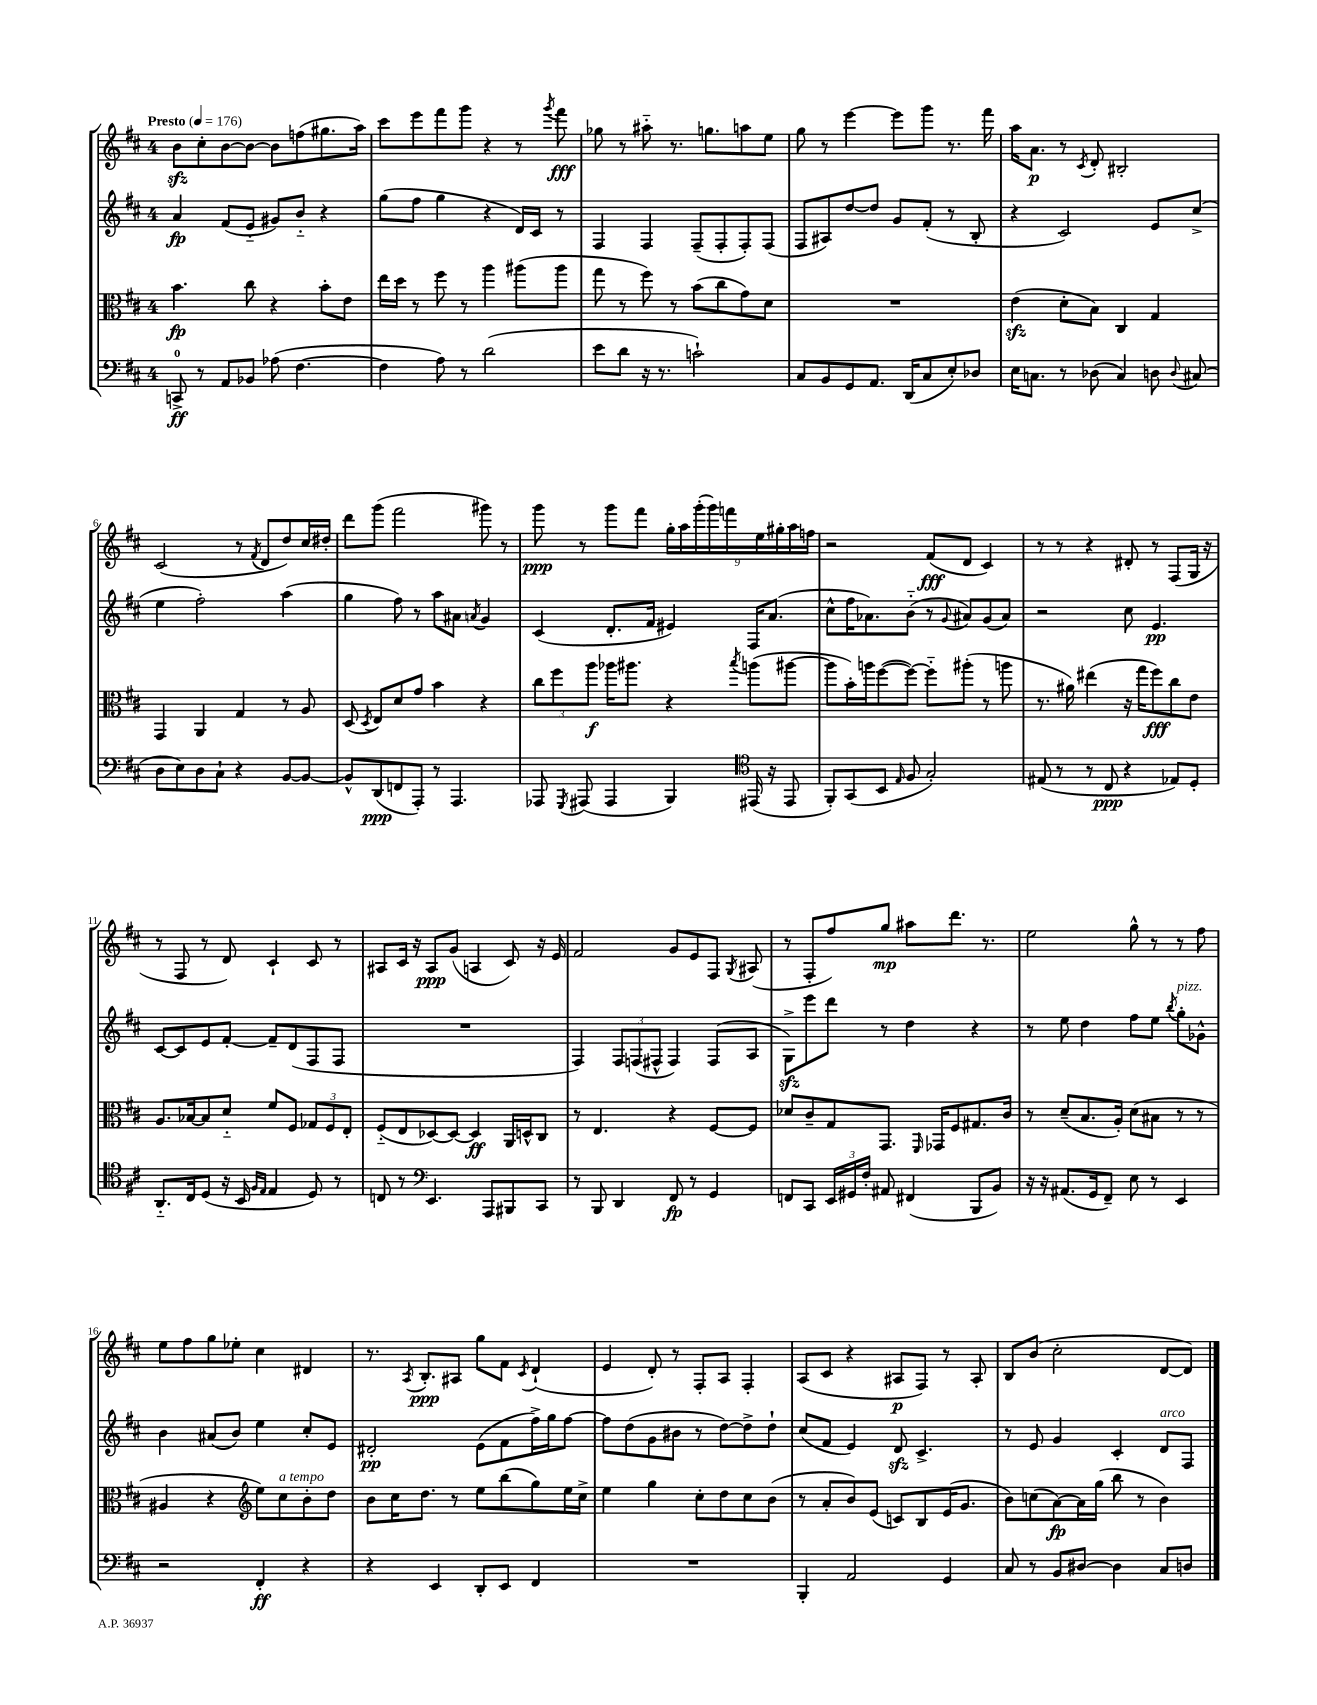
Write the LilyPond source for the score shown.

<<
\new StaffGroup <<
\new Staff = "s0" {
    \clef treble \key d \major \once \override Staff.TimeSignature.style = #'single-digit \time 4/4 \tempo "Presto" 4 = 176
    \autoBeamOff b'8[\sfz cis''8-. b'8~ b'8]~ b'8[ f''8( gis''8. a''16]) |
    cis'''8[ e'''8 fis'''8 g'''8] r4 r8 \acciaccatura { g'''8 } fis'''8\fff |
    ges''8 r8 ais''8-_ r8. g''8.[ a''8 e''8] |
    g''8 r8 e'''4~ e'''8[ g'''8] r8. fis'''16 |
    a''16[ a'8.]\p r8 \acciaccatura { cis'8 } d'8-. bis2-. |
    cis'2( r8 \acciaccatura { fis'8 } d'8[ d''8) cis''16 dis''16]-. |
    d'''8[ g'''8]( fis'''2 gis'''8) r8 |
    g'''8\ppp r8 g'''8[ fis'''8] \tuplet 9/8 { g''16[-. a''16 g'''16-.( g'''16) f'''16 e''16 gis''16-. a''16 f''16] } |
    r2 fis'8[\fff( d'8] cis'4) |
    r8 r8 r4 dis'8-. r8 fis8[( g16] r16 |
    r8 fis8 r8 d'8) cis'4-! cis'8 r8 |
    ais8[ cis'16] r16 ais8[\ppp g'8]( a4 cis'8) r16 e'16 |
    fis'2 g'8[ e'8 fis8] \acciaccatura { g8 } ais8( |
    r8 fis8[-. fis''8) g''8]\mp ais''8[ d'''8.] r8. |
    e''2 g''8-^ r8 r8 fis''8 |
    e''8[ fis''8 g''8 ees''8]-. cis''4 dis'4 |
    r8. \acciaccatura { a8 } b8.[-.\ppp ais8] g''8[ fis'8] \acciaccatura { cis'8 } d'4-!( |
    e'4 d'8-.) r8 fis8[-. a8] fis4-. |
    a8[( cis'8] r4 ais8[\p fis8]) r8 ais8-. |
    b8[ b'8]( cis''2-. d'8[~ d'8]) \bar "|." |
}
\new Staff = "s1" {
    \clef treble \key d \major \once \override Staff.TimeSignature.style = #'single-digit \time 4/4
    \autoBeamOff a'4\fp fis'8[( e'8]-_ gis'8[) b'8]-_ r4 |
    g''8[( fis''8] g''4 r4 d'16[) cis'16] r8 |
    fis4 fis4 fis8[--( fis8-. fis8-.) fis8]( |
    fis8[ ais8) d''8~ d''8] g'8[ fis'8]-.( r8 b8-. |
    r4 cis'2) e'8[ cis''8]->( |
    e''4 fis''2-.) a''4( |
    g''4 fis''8) r8 a''8[ ais'8] \acciaccatura { a'8 } g'4 |
    cis'4( d'8.[-. fis'16] eis'4) fis16[ a'8.]( |
    cis''8[-^ fis''16 aes'8.) b'8]-_( r8 \appoggiatura { g'8 } ais'8[) g'8( ais'8]) |
    r2 cis''8 e'4.\pp |
    cis'8[~ cis'8 e'8 fis'8]~-. fis'8[-- d'8( fis8 fis8] |
    R1 |
    fis4) \tuplet 3/2 { fis8[ f8( fis8]-^ } fis4) fis8[( a8] |
    g8[->\sfz) e'''8 d'''8] r8 d''4 r4 |
    r8 e''8 d''4 fis''8[ e''8] \acciaccatura { b''8 } g''8[-.^\markup { \italic "pizz." } ges'8]-^ |
    b'4 ais'8[( b'8]) e''4 cis''8[-. e'8] |
    dis'2-.\pp e'8[( fis'8 fis''16->) g''16 fis''8]~ |
    fis''8[ d''8( g'8 bis'8] r8 d''8[~) d''8-> d''8]-! |
    cis''8[( fis'8] e'4) d'8\sfz cis'4.-> |
    r8 e'8 g'4 cis'4-. d'8[^\markup { \italic "arco" } fis8] \bar "|." |
}
\new Staff = "s2" {
    \clef alto \key d \major \once \override Staff.TimeSignature.style = #'single-digit \time 4/4
    \autoBeamOff b'4.\fp cis''8 r4 b'8[-. e'8] |
    e''16[ d''16] r8 fis''8 r8 a''4 ais''8[( ais''8] |
    g''8 r8 fis''8) r8 b'8[( cis''8 g'8) d'8] |
    R1 |
    e'4\sfz( d'8[-. b8]) cis4 g4 |
    g,4 a,4 g4 r8 a8 |
    d8( \acciaccatura { d8 } e8[) d'8 g'8] b'4 r4 |
    \tuplet 3/2 { cis''8[ fis''8 a''8]\f } aes''16[ ais''8.] r4 \acciaccatura { b''8 } a''8[( ais''8]~ |
    ais''8[ b'16-.) a''16 fis''8~( fis''8]~) fis''8[-_ ais''8]-.( r8 a''8 |
    r8. ais'16) eis''4( r16 g''16[ fis''8\fff) cis''8 e'8] |
    a8.[ bes16~ bes8 d'8]-_ fis'8[ fis8] \tuplet 3/2 { ges8[ fis8 e8]-. } |
    fis8[-_( e8 des8~) des8]~ des4\ff a,16[ d16-^ cis8] |
    r8 e4. r4 fis8[~ fis8] |
    des'8[ cis'8-- g8 g,8.] \grace { fis,16 } ges,16[ fis8 gis8. cis'16] |
    r8 d'8[--( b8. a16]-.) d'8[( bis8] r8 r8 |
    ais4 r4 \clef treble e''8[) cis''8^\markup { \italic "a tempo" } b'8-. d''8] |
    b'8[ cis''16 d''8.] r8 e''8[ b''8( g''8) e''16 cis''16]-> |
    e''4 g''4 cis''8[-. d''8 cis''8 b'8]( |
    r8 a'8[-. b'8) e'8]( c'8[) b8 e'16( g'8.] |
    b'8[) c''8( a'8~\fp) a'16 g''16]( b''8 r8 b'4) \bar "|." |
}
\new Staff = "s3" {
    \clef bass \key d \major \once \override Staff.TimeSignature.style = #'single-digit \time 4/4
    \autoBeamOff c,8-0->\ff r8 a,8[ bes,8] aes8( fis4.~ |
    fis4 a8) r8 d'2( |
    e'8[ d'8] r16 r8. c'2-!) |
    cis8[ b,8 g,8 a,8.] d,16[( cis8 e8-.) des8] |
    e16[ c8.] r8 des8( c4) d8 \appoggiatura { d8 } cis8( |
    d8[ e8) d8 cis8]-! r4 b,8[~ b,8]~ |
    b,8[-^ d,8\ppp( f,8 a,,8]-.) r8 a,,4. |
    aes,,8 \acciaccatura { g,,8 } ais,,8( ais,,4 b,,4) \clef tenor eis,16( r16 eis,8 |
    fis,8[-.) g,8( b,8] \grace { e16 } fis8 g2-.) |
    eis8( r8 r8 cis8\ppp r4 ees8[) d8]-. |
    a,8.[-_ cis16 d8]( r16 b,16 \grace { fis16[ e16] } e4 d8) r8 |
    c8 r8 \clef bass e,4. a,,8[ bis,,8 cis,8] |
    r8 b,,8 d,4 fis,8\fp r8 g,4 |
    f,8[ cis,8] \tuplet 3/2 { e,16[ gis,16 fis16]-. } ais,8 fis,4( b,,8[ b,8]) |
    r16 r16 ais,8.[( g,16 fis,8]--) e8 r8 e,4 |
    r2 fis,4-.\ff r4 |
    r4 e,4 d,8[-. e,8] fis,4 |
    R1 |
    b,,4-. a,2 g,4 |
    cis8 r8 b,8[ dis8]~ dis4 cis8[ d8] \bar "|." |
}
>>
>>
